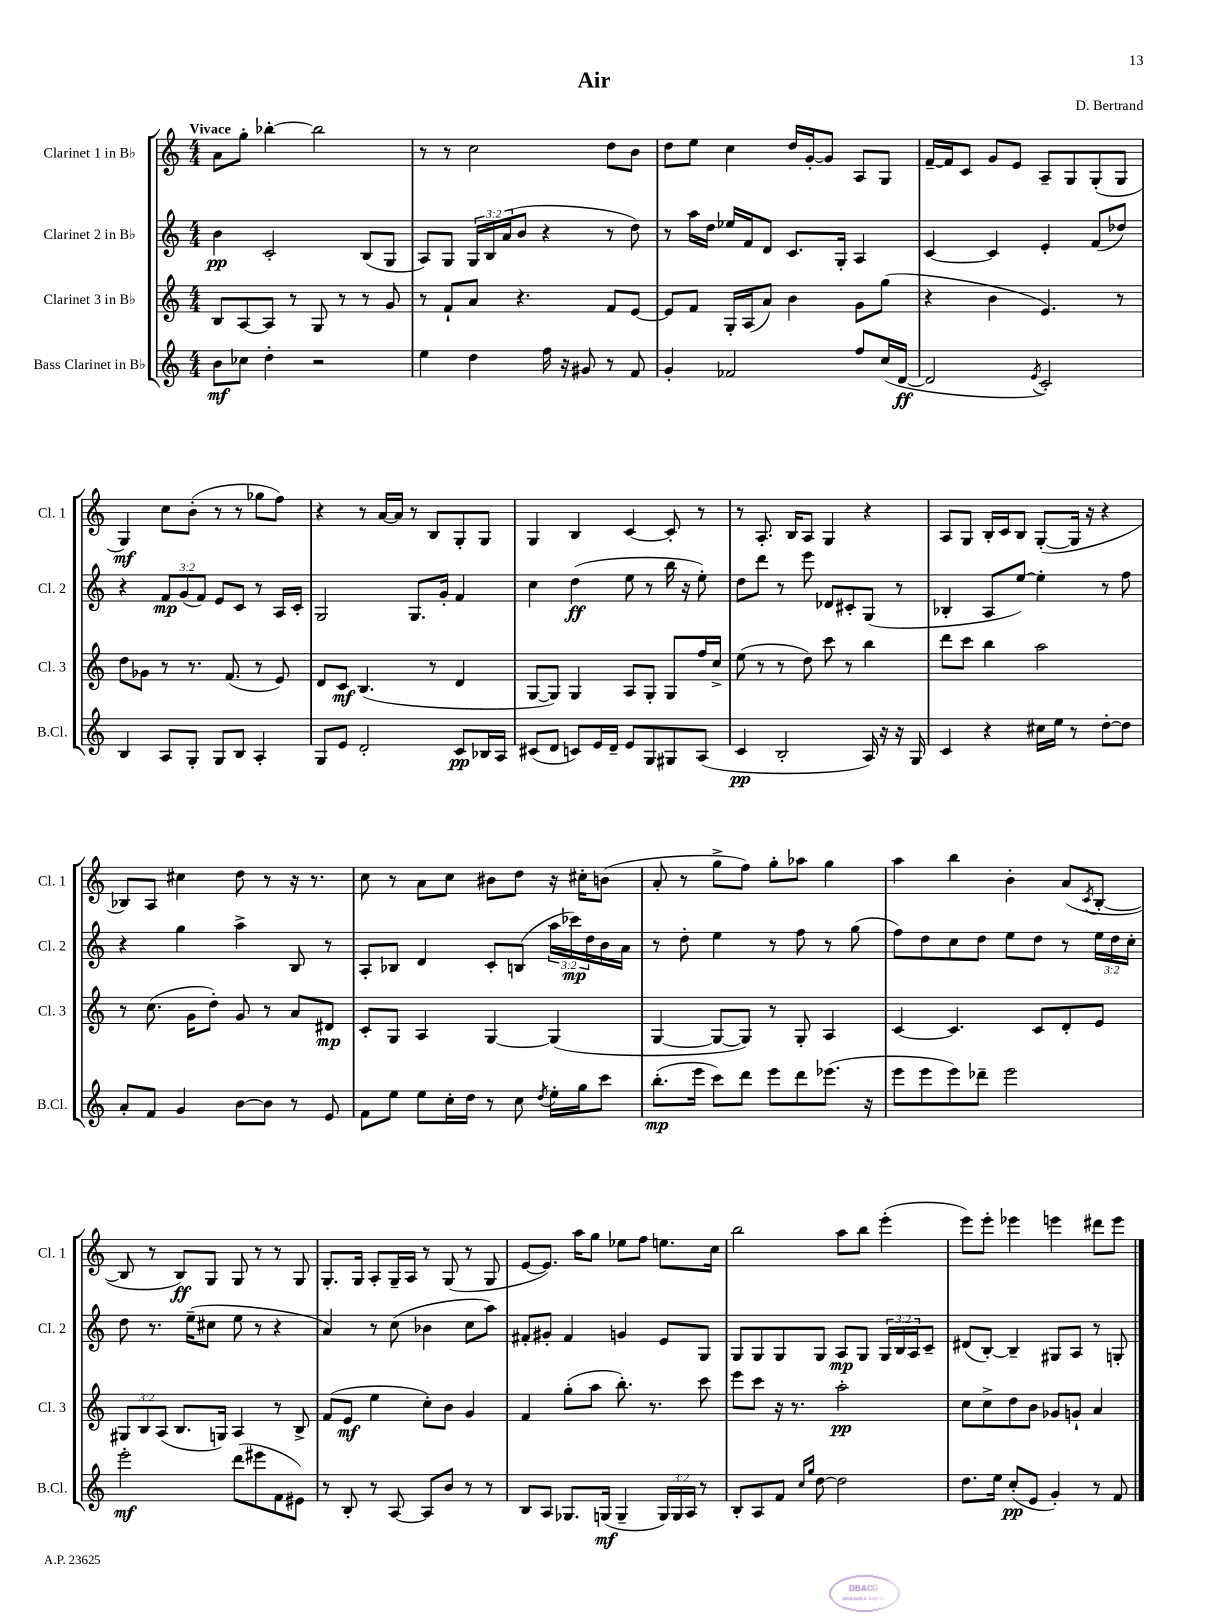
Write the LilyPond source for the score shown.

\header { title = "Air" composer = "D. Bertrand" }
<<
\new StaffGroup <<
\new Staff = "s0" \with { instrumentName = "Clarinet 1 in Bb" shortInstrumentName = "Cl. 1" } {
    \clef treble \key c \major \numericTimeSignature \time 4/4 \tempo "Vivace"
    a'8 g''8-. bes''4~-. bes''2 |
    r8 r8 c''2 d''8 b'8 |
    d''8 e''8 c''4 d''16 g'16~-. g'8 a8 g8 |
    f'16~-- f'16 c'8 g'8 e'8 a8-- g8 g8-.( g8 |
    g4\mf) c''8 b'8-.( r8 r8 ges''8 f''8) |
    r4 r8 a'16~ a'16 r8 b8 g8-. g8 |
    g4 b4 c'4~ c'8-. r8 |
    r8 a8.-. b16 a8 g4 r4 |
    a8 g8 b16-. c'16 b8 g8~-.( g16 r16 r4 |
    bes8) a8 cis''4 d''8 r8 r16 r8. |
    c''8 r8 a'8 c''8 bis'8 d''8 r16 cis''16-. b'8( |
    a'8-. r8 g''8-> f''8) g''8-. aes''8 g''4 |
    a''4 b''4 b'4-. a'8( \acciaccatura { c'8 } b8~-. |
    b8 r8 b8\ff) g8 g8 r8 r8 g8 |
    g8.-. g16 a8-. g16-- a16 r8 g8( r8 g8 |
    e'8~ e'8.) a''16 g''8 ees''8 f''8 e''8. c''16 |
    b''2 a''8 b''8 e'''4-.( |
    e'''8) e'''8-. ees'''4 e'''4 dis'''8 e'''8 \bar "|." |
}
\new Staff = "s1" \with { instrumentName = "Clarinet 2 in Bb" shortInstrumentName = "Cl. 2" } {
    \clef treble \key c \major \numericTimeSignature \time 4/4 \override Staff.TupletNumber.text = #tuplet-number::calc-fraction-text
    b'4\pp c'2-. b8( g8 |
    a8) g8 \tuplet 3/2 { g16 b16 a'16( } b'8 r4 r8 d''8) |
    r8 a''16 d''16 ees''16 f'16 d'8 c'8. g16-. a4 |
    c'4~ c'4 e'4-. f'8( des''8) |
    r4 \tuplet 3/2 { f'8\mp g'8( f'8) } e'8 c'8 r8 a16 c'16-. |
    g2 g8. g'16-. f'4 |
    c''4 d''4\ff( e''8 r8 b''16 r16 e''8-.) |
    d''8 d'''8 r8 e'''8 des'8 cis'8-. g8( r8 |
    bes4-. a8 e''8~) e''4-. r8 f''8 |
    r4 g''4 a''4-> b8 r8 |
    a8-. bes8 d'4 c'8-. b8( \tuplet 3/2 { a''16 ces'''16\mp) d''16 } b'16 a'16 |
    r8 d''8-. e''4 r8 f''8 r8 g''8( |
    f''8) d''8 c''8 d''8 e''8 d''8 r8 \tuplet 3/2 { e''16 d''16 c''16-. } |
    d''8 r8. e''16--( cis''8 e''8 r8 r4 |
    a'4) r8 c''8( bes'4 c''8 a''8) |
    fis'8-. gis'8-. fis'4 g'4 e'8 g8 |
    g8 g8 g8 g8 a8\mp g8 \tuplet 3/2 { g16 b16 a16 } c'8-- |
    dis'8( b8~-.) b4-- gis8 a8 r8 g8-. \bar "|." |
}
\new Staff = "s2" \with { instrumentName = "Clarinet 3 in Bb" shortInstrumentName = "Cl. 3" } {
    \clef treble \key c \major \numericTimeSignature \time 4/4 \override Staff.TupletNumber.text = #tuplet-number::calc-fraction-text
    b8 a8~ a8 r8 g8 r8 r8 g'8 |
    r8 f'8-! a'8 r4. f'8 e'8~ |
    e'8 f'8 g16-. a16( a'8) b'4 g'8 g''8( |
    r4 b'4 e'4.) r8 |
    d''8 ges'8 r8 r8. f'8.( r8 e'8) |
    d'8 c'8\mf b4.( r8 d'4 |
    g8~ g8) g4 a8 g8-. g8 f''16 c''16-> |
    e''8( r8 r8 d''8) c'''8 r8 b''4 |
    d'''8 c'''8 b''4 a''2 |
    r8 c''8.( g'16 d''8-.) g'8 r8 a'8 dis'8\mp |
    c'8-. g8 a4 g4~ g4( |
    g4~ g8~ g8) r8 g8-. a4 |
    c'4~ c'4. c'8 d'8-. e'8 |
    \tuplet 3/2 { gis8 b8 a8( } b8. g16) a4 r8 b8-> |
    f'8( e'8\mf e''4 c''8-.) b'8 g'4 |
    f'4 g''8-.( a''8 b''8.-.) r8. c'''8 |
    e'''8 c'''8 r16 r8. a''2-.\pp |
    c''8 c''8-> d''8 b'8 ges'8 g'8-! a'4 \bar "|." |
}
\new Staff = "s3" \with { instrumentName = "Bass Clarinet in Bb" shortInstrumentName = "B.Cl." } {
    \clef treble \key c \major \numericTimeSignature \time 4/4 \override Staff.TupletNumber.text = #tuplet-number::calc-fraction-text
    b'8\mf ces''8 d''4-. r2 |
    e''4 d''4 f''16 r16 gis'8 r8 f'8 |
    g'4-. fes'2 f''8 c''16( d'16~\ff |
    d'2 \acciaccatura { e'8 } c'2-.) |
    b4 a8 g8-. g8 b8 a4-. |
    g8 e'8 d'2-. c'8\pp bes16 a16 |
    cis'8( d'8 c'8) e'16 d'16-- e'8 g8 gis8 a8( |
    c'4\pp b2-. a16) r16 r16 g16 |
    c'4 r4 cis''16 e''16 r8 d''8~-. d''8 |
    a'8-. f'8 g'4 b'8~ b'8 r8 e'8 |
    f'8 e''8 e''8 c''16-. d''16 r8 c''8 \acciaccatura { d''8 } e''16-. g''16 c'''8 |
    b''8.-.\mp( e'''16 c'''8) d'''8 e'''8 d'''8 ees'''8.( r16 |
    e'''8 e'''8 e'''8) des'''8-- e'''2 |
    e'''2-.\mf d'''8( eis'''8 f'8 eis'8) |
    r8 b8-. r8 a8~ a8 b'8 r8 r8 |
    b8 a8 ges8. g16\mf( g4-- \tuplet 3/2 { g16) g16 a16 } r8 |
    b8-. a8 f'8 \grace { c''16 g''16 } d''8~ d''2 |
    d''8. e''16 c''8-.\pp( e'8 g'4-.) r8 f'8 \bar "|." |
}
>>
>>
\layout { \context { \Score \remove "Bar_number_engraver" } }
